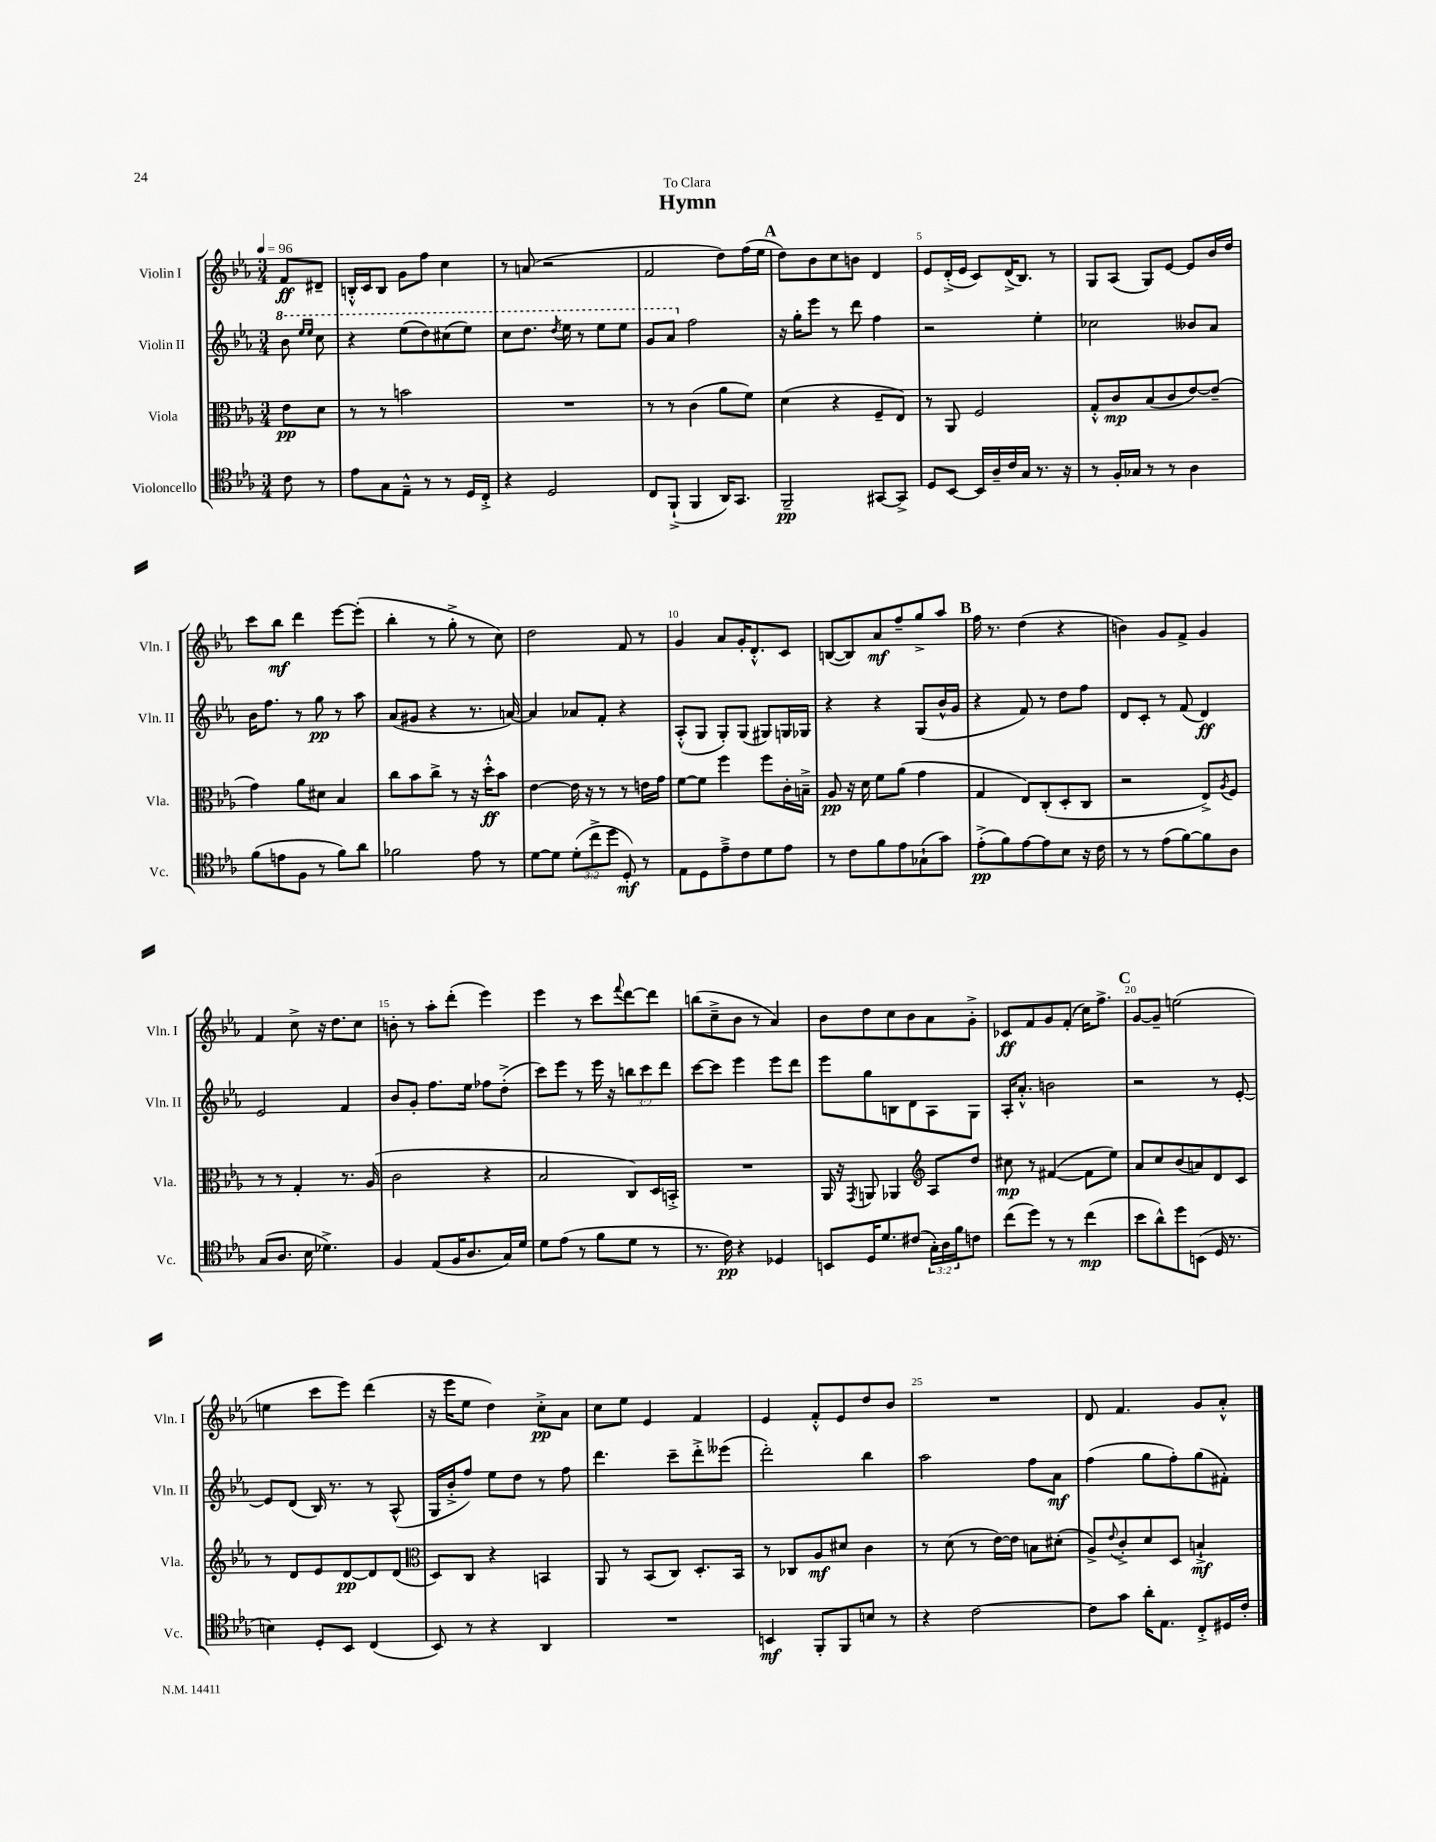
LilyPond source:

\header { title = "Hymn" dedication = "To Clara" }
<<
\new StaffGroup <<
\new Staff = "s0" \with { instrumentName = "Violin I" shortInstrumentName = "Vln. I" } {
    \clef treble \key ees \major \numericTimeSignature \time 3/4 \partial 4 \tempo 4 = 96
    f'8\ff dis'8-- |
    b16-.-^ c'16 b8 g'8 f''8 c''4 |
    r8 a'8( r2 |
    f'2 d''8) f''16( ees''16 |
    \mark \markup { \bold "A" } d''8) bes'8 c''8 b'8 d'4 |
    ees'8 d'16-.->( ees'16 c'8) d'16->( bes8.) r8 |
    g8 aes8( g8) ees'8~ ees'8 bes'16 d''16 |
    c'''8 bes''8\mf d'''4 ees'''8~ ees'''8-.( |
    bes''4-. r8 g''8-.-> r8 c''8) |
    d''2 f'8 r8 |
    g'4 aes'8 g'16-. d'8.-.-^ c'8 |
    b8~( b8) aes'8\mf f''8-- g''8-> aes''8 |
    \mark \markup { \bold "B" } f''16 r8. d''4( r4 |
    b'4) g'8 f'8-> g'4 |
    f'4 c''8-> r16 d''8. c''8 |
    b'8-. r8 aes''8-. d'''8-.( ees'''4) |
    ees'''4 r8 c'''8 \appoggiatura { f'''8 } d'''8~ d'''8 |
    b''8( c''8---> bes'8 r8 aes'4) |
    bes'8 d''8 c''8 bes'8 aes'8 g'8-.-> |
    ces'8\ff f'8 g'8 f'8-.( c''16) f''8.-> |
    \mark \markup { \bold "C" } g'8~ g'8-- e''2( |
    e''4 c'''8 ees'''8) d'''4( |
    r16 ees'''16 ees''8 d''4) c''8-.->\pp aes'8 |
    c''8 ees''8 ees'4 f'4 |
    ees'4 f'8-.-^ ees'8 d''8 bes'8 |
    R2. |
    d'8 f'4. g'8 aes'8-.-^ \bar "|." |
}
\new Staff = "s1" \with { instrumentName = "Violin II" shortInstrumentName = "Vln. II" } {
    \clef treble \key ees \major \numericTimeSignature \time 3/4 \override Staff.TupletNumber.text = #tuplet-number::calc-fraction-text \partial 4
    \ottava #1 bes''8 \grace { ees'''16 ees'''16 } c'''8 |
    r4 ees'''8( d'''8) cis'''8( ees'''8) |
    c'''8 d'''8. \acciaccatura { d'''8 } ees'''16 r8 ees'''8 ees'''8 |
    g''8 aes''8 \ottava #0 f''2 |
    \mark \markup { \bold "A" } r16 g''16-. ees'''8 r8 d'''8 f''4 |
    r2 ees''4-. |
    ces''2 beses'8 aes'8 |
    bes'16 f''8. r8 g''8\pp r8 aes''8 |
    aes'8( gis'8 r4 r8. a'16~) |
    a'4 aes'8 f'8-. r4 |
    aes8-.-^( g8 g8-.) g8( gis8) g16 ges16 |
    r4 r4 g8( bes'16-^ g'16 |
    \mark \markup { \bold "B" } r4 f'8) r8 d''8 f''8 |
    d'8 c'8-. r8 f'8( d'4\ff) |
    ees'2 f'4 |
    bes'8 g'8-. f''8. ees''16 fes''8 d''8-.->( |
    c'''8) ees'''8 r8 ees'''16 r16 \tuplet 3/2 { b''8 c'''8 d'''8 } |
    c'''8~ c'''8 ees'''4 ees'''8 d'''8 |
    ees'''8 g''8 b8 d'8 aes8 g8 |
    aes16-. aes'8.-.-^ b'2 |
    \mark \markup { \bold "C" } r2 r8 ees'8~-. |
    ees'8 d'8( bes16) r8. r8 aes8-^( |
    g16 bes'16-.-> f''8) ees''8 d''8 r8 f''8 |
    d'''4. c'''8-- d'''8-.-> eeses'''8( |
    d'''2-.) bes''4 |
    aes''2 f''8 aes'8\mf |
    f''4( g''8 f''8-.) g''8( fis'8-.) \bar "|." |
}
\new Staff = "s2" \with { instrumentName = "Viola" shortInstrumentName = "Vla." } {
    \clef alto \key ees \major \numericTimeSignature \time 3/4 \partial 4
    ees'8\pp d'8 |
    r8 r8 b'2 |
    R2. |
    r8 r8 c'4( aes'8 f'8) |
    \mark \markup { \bold "A" } d'4( r4 f8-- ees8) |
    r8 aes,8 f2 |
    g8-.-^ c'8\mp bes8( c'8 ees'8~) ees'8--( |
    g'4) aes'8 dis'8 bes4 |
    c''8 bes'8 c''8-> r8 r16 d''16-.-^\ff bes'8 |
    ees'4~ ees'16 r16 r8 r8 e'16 g'16 |
    f'8~ f'8 f''4 f''8 c'16-. b16---> |
    aes8\pp r16 d'16 f'8 aes'8( g'4 |
    \mark \markup { \bold "B" } g4 ees8) c8-.( d8-. c8 |
    r2 ees8->) \acciaccatura { aes8 } f8 |
    r8 r8 g4-. r8. aes16( |
    c'2 r4 |
    bes2 c8) d16 b,16-.-> |
    R2. |
    aes,16 r16 \acciaccatura { g,8 } a,8 aes,4 \clef treble aes8 d''8 |
    cis''8\mp r8 fis'4~( fis'8 ees''8) |
    \mark \markup { \bold "C" } aes'8 c''8 bes'8( a'8) d'8 c'8 |
    r8 d'8 ees'8 d'8~\pp d'8 d'8( |
    \clef alto d8) c8 r4 b,4 |
    aes,8 r8 bes,8( c8) d8.-. bes,16 |
    r8 ces8 aes8\mf dis'8 c'4 |
    r8 d'8( r8 ees'16~) ees'16 b8 dis'8-.( |
    aes8->) \appoggiatura { ees'8 } c'8-.-> d'8 d8 b4-!->\mf \bar "|." |
}
\new Staff = "s3" \with { instrumentName = "Violoncello" shortInstrumentName = "Vc." } {
    \clef tenor \key ees \major \numericTimeSignature \time 3/4 \override Staff.TupletNumber.text = #tuplet-number::calc-fraction-text \partial 4
    c'8 r8 |
    ees'8 g8 ees8---^ r8 r8 d16 c16-.-> |
    r4 d2 |
    c8 f,8-!->( f,4 aes,16) g,8. |
    \mark \markup { \bold "A" } f,2--\pp gis,8~ gis,8-> |
    d8 bes,8~ bes,16 aes16-- c'16 g16 r8. r16 |
    r8 f16-. ges16 r8 r8 aes4 |
    f'8( e'8 f8 r8 f'8) aes'8 |
    fes'2 ees'8 r8 |
    d'8~ d'8 \tuplet 3/2 { d'8-.( c''8-> d''8 } d8-.\mf) r8 |
    ees8 d8 ees'8---> c'8 d'8 ees'8 |
    r8 c'8 f'8 ees'8 ges8-!( g'8) |
    \mark \markup { \bold "B" } ees'8-.->\pp( f'8) ees'8~ ees'8 bes8 r16 c'16 |
    r8 r8 ees'8( f'8~) f'8 aes8 |
    g8( aes8. bes16 des'4.->) |
    f4 ees8( f16 aes8. g16) d'16 |
    d'8 ees'8( r8 f'8 d'8 r8 |
    r8. c'16\pp) r4 des4 |
    b,8 d16 d'8. cis'8( \tuplet 3/2 { g16-.) aes16 f'16 } c'8 |
    c''8( d''8) r8 r8 c''4\mp( |
    \mark \markup { \bold "C" } bes'8 aes'8-^) d''8 b,8( d16 r8. |
    b4) d8-. bes,8 c4( |
    bes,8) r8 r4 aes,4 |
    R2. |
    b,4\mf f,8-. f,8 b8 r8 |
    r4 c'2~ |
    c'8 g'8 aes'16-. ees8. c8-.-> dis16 c'16-. \bar "|." |
}
>>
>>
\layout { \context { \Score \override BarNumber.break-visibility = ##(#f #t #t) barNumberVisibility = #(every-nth-bar-number-visible 5) } }
